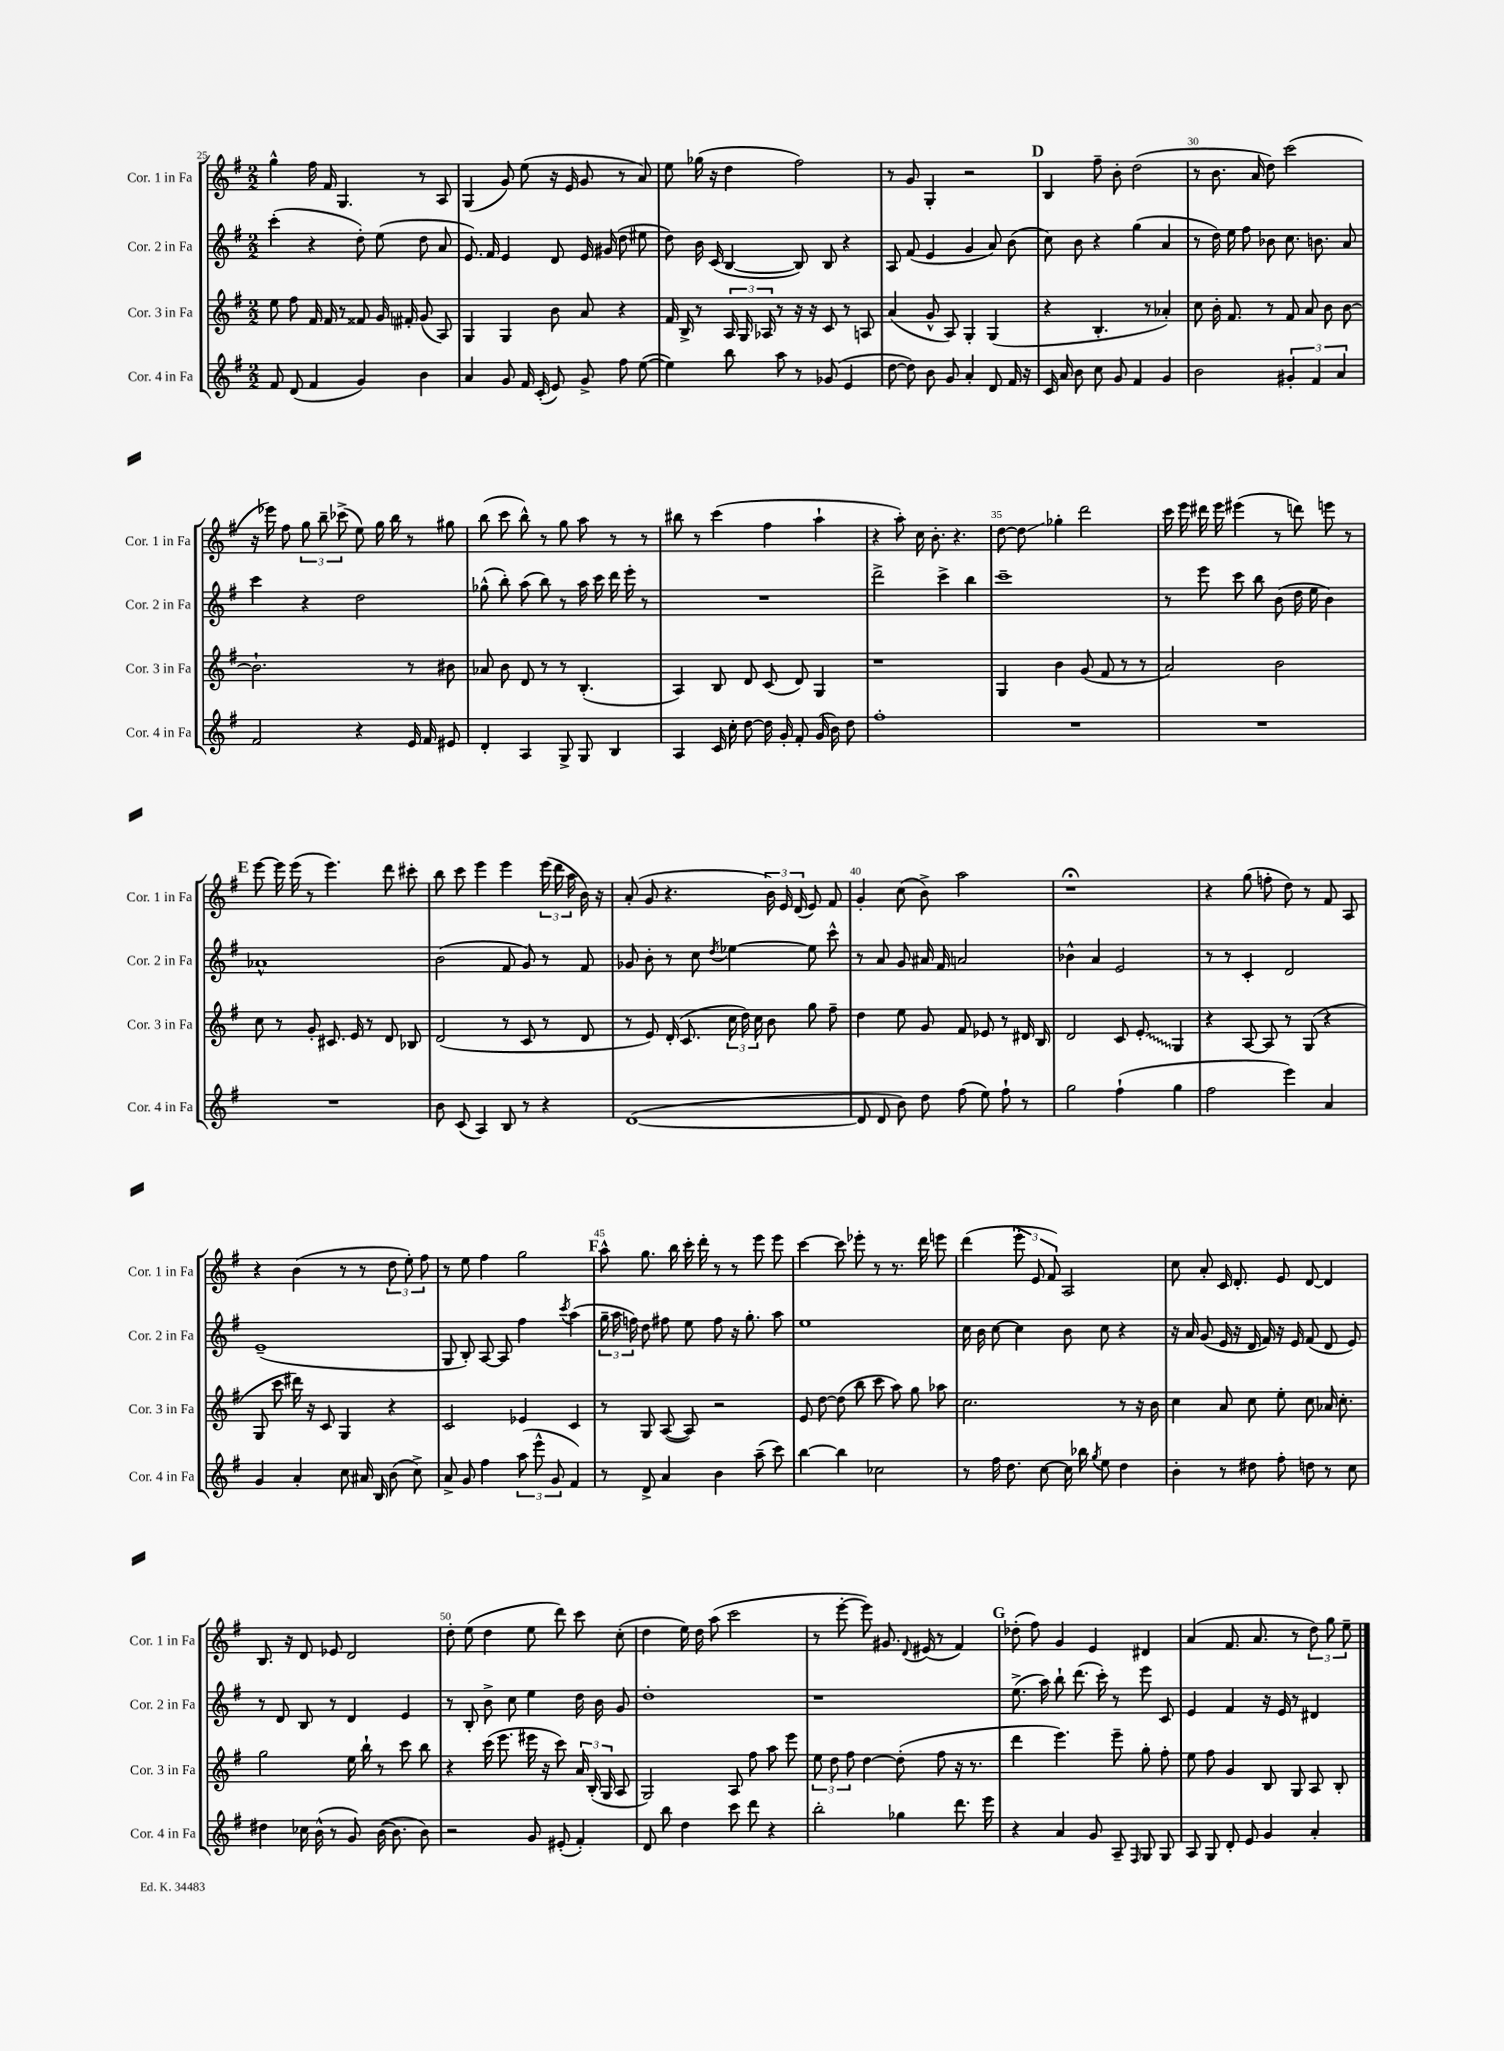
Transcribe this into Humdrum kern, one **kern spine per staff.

**kern	**kern	**kern	**kern
*staff4	*staff3	*staff2	*staff1
*clefG2	*clefG2	*clefG2	*clefG2
*k[f#]	*k[f#]	*k[f#]	*k[f#]
*M2/2	*M2/2	*M2/2	*M2/2
8f#/	8ee\	(4ccc'\	4gg^^\
(8d/	8ff#\	.	.
4f#/	16f#/	4r	16ff#\
.	16f#/	.	16f#/
.	8r	.	4.G/
4g/)	8f##/	8dd'\)	.
.	16g/	(8ee\	.
.	16f#'/	.	.
4b\	(8g/	8dd\	8r
.	8A/)	8a/	8A/
=	=	=	=
4a/	4G/	8.e/)	(4G/
.	.	16f#/	.
8g/	4G/	4e/	8g/)
16f#/	.	.	(8ee\
(16c'/	.	.	.
8e/)	8b\	8d/	16r
.	.	.	16e/
8g^/	8a/	16e/	8g/
.	.	(16g#/	.
8ff#\	4r	8dd\	8r
([8ee\	.	8ee#\	8a/)
=	=	=	=
4ee\])	16f#/	8dd\)	8ee\
.	16B^/	.	.
.	8r	16b\	(16gg-\
.	.	(16c/	16r
8bb\	24A/	[4B/	4dd\
.	24G/	.	.
.	24A-/	.	.
8aa\	8r	.	.
8r	16r	8B/])	2ff#\)
.	16r	.	.
(8g-/	8c/	8B/	.
4e/	8r	4r	.
.	8A/	.	.
=	=	=	=
[8dd\	(4a/	8A/	8r
8dd\])	.	(8f#/	8g/
8b\	8g^^/	4e/	4G'/
8g/	8A/)	.	.
4a'/	4G'/	4g/	2r
8d/	(4G/	8a/)	.
16f#/	.	(8b\	.
16r	.	.	.
=	=	=	=
16c/	4r	8cc\)	4B/
16a/	.	.	.
8b\	.	8b\	.
8cc\	4.B'/	4r	8ff#~\
8g/	.	.	8b'\
4f#/	.	(4gg\	(2dd\
.	8r	.	.
4g/	4a-'/)	4a/	.
=	=	=	=
2b\	8cc\	8r	8r
.	16b'\	16dd\)	8.b\
.	8.f#/	16ee\	.
.	.	8ff#\	.
.	.	.	16a/
.	8r	8b-\	8dd\)
6g#'/	8f#/	8.cc\	(2ccc\
.	8a/	.	.
6f#/	.	.	.
.	.	8.b\	.
.	8b\	.	.
6a/	.	.	.
.	[8b\	8a/	.
=	=	=	=
2f#/	2.b`\]	4ccc\	16r
.	.	.	16eee-\)
.	.	.	8ff#\
.	.	4r	12gg\
.	.	.	12bb~\
.	.	.	(12ccc-^\
4r	.	2dd\	8ee\)
.	.	.	16gg\
.	.	.	16bb\
16e/	8r	.	8r
16f#/	.	.	.
8e#/	8b#\	.	8gg#\
=	=	=	=
4d'/	8a-/	(8gg-^^\	(8bb\
.	8b\	8bb'\)	8ccc\
4A/	8d/	(8aa\	8bb^^\)
.	8r	8bb\)	8r
8G^/	8r	8r	8gg\
8G/	(4.B'/	16aa\	8aa\
.	.	16ccc\	.
4B/	.	16ddd\	8r
.	.	16eee'\	.
.	.	8r	8r
=	=	=	=
4A/	4A/)	1r	8bb#\
.	.	.	8r
16c/	8B/	.	(4ccc\
16cc'\	.	.	.
[8dd\	8d/	.	.
16dd\]	(8c/	.	4ff#\
16g'/	.	.	.
8f#'/	8d/)	.	.
(16g/	4G/	.	4aa`\
16b\)	.	.	.
8dd\	.	.	.
=	=	=	=
1ff#'	1r	2ddd^\	4r
.	.	.	8aa'\)
.	.	.	16cc\
.	.	.	8.b'\
.	.	4ccc^\	.
.	.	.	4.r
.	.	4bb\	.
=	=	=	=
1r	4G/	1ccc~	[8dd\
.	.	.	8dd\]
.	4b\	.	4gg-'\
.	(8g/	.	2ddd\
.	8f#/	.	.
.	8r	.	.
.	8r	.	.
=	=	=	=
1r	2a/)	8r	16ccc\
.	.	.	16eee\
.	.	8eee\	16ddd#\
.	.	.	16eee\
.	.	8ccc\	(4eee#\
.	.	8bb\	.
.	2b\	(8b\	8r
.	.	16dd\	8ddd\)
.	.	16ee\	.
.	.	4b\)	8eee\
.	.	.	8r
=	=	=	=
1r	8cc\	1a-^^	[8eee\
.	8r	.	16eee\]
.	.	.	(16eee\
.	8g'/	.	8r
.	8.c#/	.	4.eee\)
.	16e/	.	.
.	8r	.	.
.	8d/	.	8ddd\
.	8B-/	.	8ccc#'\
=	=	=	=
8b\	(2d/	(2b\	8bb\
(8c/	.	.	8ccc\
4A/)	.	.	4eee\
8B/	8r	8f#/	4eee\
8r	8c/	8g/)	.
4r	8r	8r	(24eee\
.	.	.	24ddd\
.	.	.	24aa\
.	8d/	8f#/	16b\)
.	.	.	16r
=	=	=	=
([1d	8r	8g-/	(8a'/
.	8e/)	8b'\	8g/
.	(16d'/	8r	4.r
.	8.c/	.	.
.	.	8cc\	.
.	.	8qdd/	.
.	24cc\	[4ee-\	.
.	24dd\)	.	.
.	24cc\	.	.
.	8b\	.	24b\)
.	.	.	24e/
.	.	.	(24d/
.	8gg\	8ee-\]	8e/)
.	8ff#~\	8ccc^^\	8f#/
=	=	=	=
8d/]	4dd\	8r	4g'/
8d/	.	8a/	.
8b\)	8ee\	8g/	(8cc\
8dd\	8g/	16a#/	8b^\)
.	.	16f#/	.
(8ff#\	8f#/	2a/	2aa\
8ee\)	8e-/	.	.
8ff#`\	8r	.	.
8r	16d#/	.	.
.	16B/	.	.
=	=	=	=
2gg\	2d/	4b-^^\	1r;
.	.	4a/	.
(4ff#`\	8c/	2e/	.
.	8e'/	.	.
4gg\	4G/	.	.
=	=	=	=
2ff#\	4r	8r	4r
.	.	8r	.
.	[8A/	4c'/	(8gg\
.	8A/]	.	8ff'\
4eee\)	8r	2d/	8dd\)
.	(8G/	.	8r
4a/	4r	.	8f#/
.	.	.	8A/
=	=	=	=
4g/	8G/	(1e~	4r
.	8ccc\	.	.
4a'/	16ddd#\)	.	(4b\
.	16r	.	.
.	8c/	.	.
8cc\	4G/	.	8r
16a#/	.	.	8r
16B/	.	.	.
(8b\	4r	.	12dd\
.	.	.	12ee'\)
8cc^\)	.	.	.
.	.	.	12ff#\
=	=	=	=
8a^/	2c/	8G/	8r
8g/	.	8B'/)	8ee\
4ff#\	.	[8A/	4ff#\
.	.	8A/]	.
(12aa\	4e-/	4ff#\	2gg\
12eee^^\	.	.	.
12g/	.	.	.
.	.	8qccc/	.
4f#/)	4c/	(4aa\	.
=	=	=	=
8r	8r	24gg~\	8aa^^\
.	.	24aa\	.
.	.	24ff\)	.
8d^/	8G/	8dd\	8.gg\
4a/	([8A/	8ff#\	.
.	.	.	16bb\
.	8A/])	8ee\	16ccc'\
.	.	.	16ddd'\
4b\	2r	8ff#\	8r
.	.	16r	8r
.	.	8.gg'\	.
(8aa~\	.	.	8eee\
8ccc\)	.	8aa\	8eee\
=	=	=	=
[4bb\	8e/	1ee	[4ccc\
.	[8dd\	.	.
4bb\]	(8dd\]	.	8ccc\]
.	8bb\	.	8eee-'\
2cc-\	8ccc\	.	8r
.	8aa\)	.	8.r
.	8gg\	.	.
.	.	.	16ddd\
.	8aa-\	.	8eee\
=	=	=	=
8r	2.cc\	16cc\	(4ddd\
.	.	16b\	.
16ff#\	.	[8cc\	.
8.dd\	.	.	.
.	.	4cc\]	12eee'\
.	.	.	12e/
[8cc\	.	.	.
.	.	.	12f#/)
16cc\]	.	8b\	2A/
16bb-\	.	.	.
8qgg/	.	.	.
8ee\	.	8cc\	.
4dd\	8r	4r	.
.	16r	.	.
.	16b\	.	.
=	=	=	=
4b'\	4cc\	16r	8cc\
.	.	16a/	.
.	.	(8g/	8a'/
8r	8a/	16e/	16c/
.	.	16r	8.d'/
8dd#\	8cc\	16d/	.
.	.	16f#/)	.
8ff#'\	8ee'\	16r	8e/
.	.	16e/	.
8dd\	8cc\	(8f#/	[8d/
8r	16a-/	8d/	4d/]
.	8.cc'\	.	.
8cc\	.	8e/)	.
=	=	=	=
4dd#\	2gg\	8r	8.B/
.	.	8d/	.
.	.	.	16r
16cc-\	.	8B/	8d/
(16b^^\	.	.	.
8r	.	8r	8e-/
8g/)	16ee\	4d/	2d/
.	16bb`\	.	.
([16b\	8r	.	.
8.b\]	.	.	.
.	8ccc\	4e/	.
8b\)	8bb\	.	.
=	=	=	=
2r	4r	8r	8dd'\
.	.	8B'/	(8ee\
.	(16ccc\	8b^\	4dd\
.	8.eee\	.	.
.	.	8cc\	.
8g/	16eee#\	4ee\	8ee\
.	16r	.	.
(8e#'/	8ccc\)	.	8ddd\)
4f#'/)	24a/	16dd\	8ccc\
.	(24B'/	.	.
.	.	16b\	.
.	24G/	.	.
.	8A/	8g/	(8cc'\
=	=	=	=
8d/	2G/)	1dd'	4dd\
8bb\	.	.	.
4dd\	.	.	16ee\)
.	.	.	16dd\
.	.	.	(8aa\
8ccc\	8A/	.	2ccc\
8ddd\	8ff#\	.	.
4r	8aa\	.	.
.	8eee\	.	.
=	=	=	=
2bb'\	12ee\	1r	8r
.	12dd\	.	.
.	.	.	[8eee'\
.	12ff#\	.	.
.	[4dd\	.	8eee\])
.	.	.	8.g#/
4gg-\	(8dd'\]	.	.
.	.	.	8qqd/
.	.	.	(16e#/
.	8ff#\	.	8r
8.ddd\	16r	.	4f#/)
.	8.r	.	.
16eee\	.	.	.
=	=	=	=
4r	4ddd\	(8.ee^\	(8dd-'\
.	.	.	8ff#\)
.	.	16aa\)	.
4a/	4.eee\)	8bb`\	4g/
.	.	(8.ddd\	.
8g/	.	.	4e/
.	.	16ccc'\)	.
8A~/	8eee~\	8r	.
16qqF#/	.	.	.
8G/	8gg'\	8eee\	4d#/
8G/	8ff#'\	8c/	.
=	=	=	=
8A/	8ee\	4e/	(4a/
8G/	8ff#\	.	.
8d'/	4g/	4f#/	8.f#/
8e/	.	.	.
.	.	.	8.a/
4g/	8B/	16r	.
.	.	16e/	.
.	8G/	8r	8r
4a'/	8A/	4d#/	12dd\)
.	.	.	12gg\
.	8B'/	.	.
.	.	.	12ee~\
==	==	==	==
*-	*-	*-	*-
